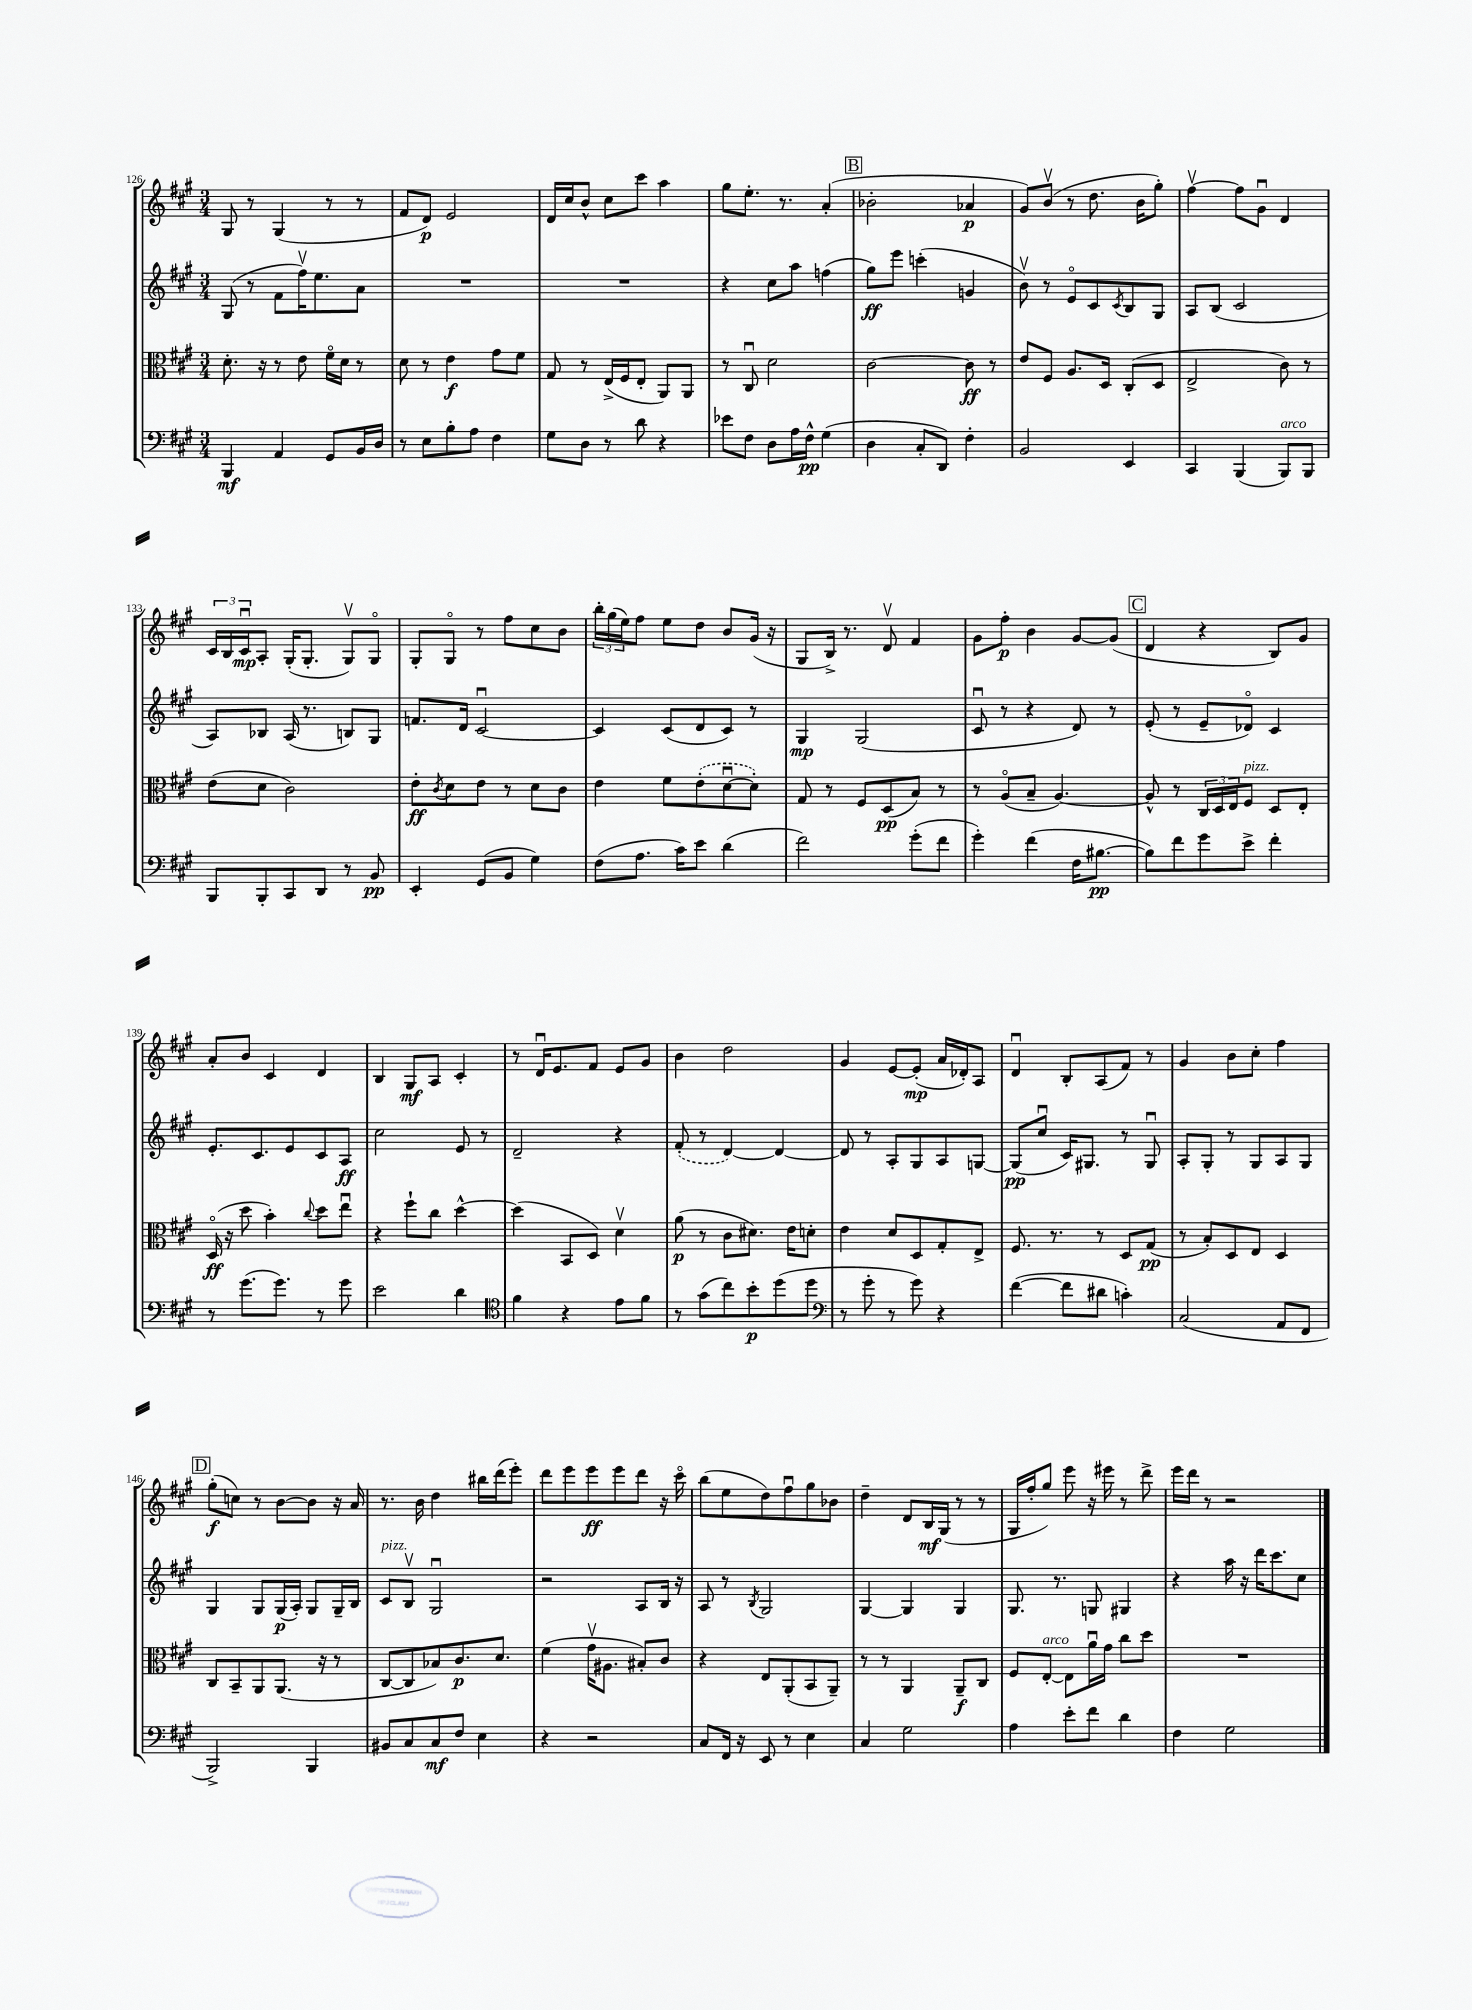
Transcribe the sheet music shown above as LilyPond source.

<<
\new StaffGroup <<
\new Staff = "s0" {
    \clef treble \key a \major \numericTimeSignature \time 3/4
    gis8 r8 gis4( r8 r8 |
    fis'8 d'8\p) e'2 |
    d'16 cis''16 b'8-^ cis''8 cis'''8 a''4 |
    gis''8 e''8.-. r8. a'4-.( |
    \mark \markup { \box "B" } bes'2-. aes'4\p |
    gis'8) b'8\upbow( r8 d''8. b'16 gis''8-.) |
    fis''4~\upbow fis''8 gis'8\downbow d'4 |
    \tuplet 3/2 { cis'16 b16 cis'16\downbow\mp } a8-. gis16-.( gis8.-. gis8\upbow) gis8\flageolet |
    gis8-. gis8\flageolet r8 fis''8 cis''8 b'8 |
    \tuplet 3/2 { b''16-. gis''16( e''16) } fis''8 e''8 d''8 b'8 gis'16( r16 |
    gis8 b16->) r8. d'8\upbow fis'4 |
    gis'8 fis''8-.\p b'4 gis'8~ gis'8( |
    \mark \markup { \box "C" } d'4 r4 b8) gis'8 |
    a'8-. b'8 cis'4 d'4 |
    b4 gis8\mf a8 cis'4-. |
    r8 d'16\downbow e'8. fis'8 e'8 gis'8 |
    b'4 d''2 |
    gis'4 e'8~ e'8-.\mp( a'16 des'16-.) a8 |
    d'4\downbow b8-. a8( fis'8) r8 |
    gis'4 b'8 cis''8-. fis''4 |
    \mark \markup { \box "D" } gis''8-.\f( c''8) r8 b'8~ b'8 r16 a'16 |
    r8. b'16 d''4 bis''16 d'''16( e'''8-.) |
    d'''8 e'''8 e'''8\ff e'''8 d'''8 r16 cis'''16\flageolet |
    b''8( e''8 d''8) fis''8\downbow gis''8 bes'8 |
    d''4-- d'8 b16\mf gis16( r8 r8 |
    gis16 fis''16-. gis''8) e'''8 r16 eis'''16 r8 d'''8-> |
    e'''16 d'''16 r8 r2 \bar "|." |
}
\new Staff = "s1" {
    \clef treble \key a \major \numericTimeSignature \time 3/4
    gis8( r8 fis'8 fis''16\upbow) e''8. a'8 |
    R2. |
    R2. |
    r4 cis''8 a''8 f''4( |
    \mark \markup { \box "B" } gis''8\ff) e'''8 c'''4-.( g'4 |
    b'8\upbow) r8 e'8\flageolet cis'8 \acciaccatura { cis'8 } b8 gis8 |
    a8 b8( cis'2 |
    a8) bes8 a16( r8. b8) gis8 |
    f'8. d'16 cis'2~\downbow |
    cis'4 cis'8( d'8 cis'8) r8 |
    gis4\mp gis2( |
    cis'8\downbow r8 r4 d'8) r8 |
    \mark \markup { \box "C" } e'8-.( r8 e'8-- des'8\flageolet) cis'4 |
    e'8.-. cis'8. e'8 cis'8 a8\ff |
    cis''2 e'8 r8 |
    d'2-- r4 |
    \once \slurDashed fis'8-.( r8 d'4~) d'4~ |
    d'8 r8 a8-. gis8 a8 g8~ |
    g8\pp( cis''8\downbow cis'16) gis8. r8 gis8\downbow |
    a8-. gis8-. r8 gis8 a8 gis8 |
    \mark \markup { \box "D" } gis4 gis8 gis16\p( a16-.) gis8 gis16-- b16 |
    cis'8^\markup { \italic "pizz." } b8\upbow gis2\downbow |
    r2 a8 b16 r16 |
    a8 r8 \acciaccatura { b8 } gis2 |
    gis4~ gis4 gis4 |
    gis8. r8. g8 gis4 |
    r4 a''16 r16 d'''16 cis'''8. cis''8 \bar "|." |
}
\new Staff = "s2" {
    \clef alto \key a \major \numericTimeSignature \time 3/4
    d'8.-. r16 r8 e'8 fis'16\flageolet d'16 r8 |
    d'8 r8 e'4\f gis'8 fis'8 |
    gis8 r8 e16->( fis16 e8-. a,8) a,8 |
    r8 cis8\downbow d'2 |
    \mark \markup { \box "B" } cis'2~ cis'8\ff r8 |
    e'8 fis8 a8. d16 cis8-.( d8 |
    e2-> cis'8) r8 |
    e'8( d'8 cis'2) |
    e'8-.\ff \acciaccatura { cis'8 } d'8 e'8 r8 d'8 cis'8 |
    e'4 fis'8 \once \slurDashed e'8-.( d'8~\downbow d'8-.) |
    gis8 r8 fis8 d8\pp( b8) r8 |
    r8 a8\flageolet( b8-- a4.~) |
    \mark \markup { \box "C" } a8-^ r8 \tuplet 3/2 { cis16 d16 e16 } fis8^\markup { \italic "pizz." } d8 e8-. |
    d16\flageolet\ff( r16 d''8 b'4-.) \appoggiatura { cis''8 } d''8 e''8\downbow |
    r4 fis''8-! cis''8 d''4~-^ |
    d''4( b,8 d8) d'4\upbow |
    a'8\p( r8 cis'8 dis'8.) e'16 d'8-. |
    e'4 d'8 d8 gis8-. e8-> |
    fis8. r8. r8 d8 gis8\pp( |
    r8 b8-.) d8 e8 d4 |
    \mark \markup { \box "D" } cis8 b,8-- a,8 a,8.( r16 r8 |
    cis8~ cis8 bes8) cis'8.\p d'8. |
    fis'4( gis'16\upbow ais8. bis8-.) cis'8 |
    r4 e8 a,8-.( b,8 a,8--) |
    r8 r8 a,4 a,8--\f cis8 |
    fis8 e8~-.^\markup { \italic "arco" } e8 a'16\downbow gis'16 cis''8 d''8 |
    R2. \bar "|." |
}
\new Staff = "s3" {
    \clef bass \key a \major \numericTimeSignature \time 3/4
    b,,4\mf a,4 gis,8 b,16 d16 |
    r8 e8 b8-. a8 fis4 |
    gis8 d8 r8 d'8 r4 |
    ees'8 fis8 d8 a16 fis16-^\pp gis4( |
    \mark \markup { \box "B" } d4 cis8-. d,8) fis4-. |
    b,2 e,4 |
    cis,4 b,,4( b,,8^\markup { \italic "arco" }) b,,8 |
    b,,8 b,,8-. cis,8 d,8 r8 b,8\pp |
    e,4-. gis,8( b,8 gis4) |
    fis8( a8. cis'16) e'8 d'4( |
    fis'2) gis'8-.( fis'8 |
    gis'4-.) fis'4( fis16 bis8.~\pp |
    \mark \markup { \box "C" } bis8) fis'8 gis'8 e'8-> fis'4-. |
    r8 gis'8.( gis'8.) r8 gis'8 |
    e'2 d'4 |
    \clef tenor fis'4 r4 e'8 fis'8 |
    r8 gis'8( cis''8) b'8-.\p d''8( d''8 |
    \clef bass r8 gis'8-. r8 gis'8) r4 |
    fis'4~( fis'8 dis'8 c'4-.) |
    cis2( a,8 fis,8 |
    \mark \markup { \box "D" } b,,2->) b,,4 |
    bis,8 cis8 cis8\mf fis8 e4 |
    r4 r2 |
    cis8 fis,16 r16 e,8 r8 e4 |
    cis4 gis2 |
    a4 e'8-. fis'8 d'4 |
    fis4 gis2 \bar "|." |
}
>>
>>
\layout { \context { \Score currentBarNumber = #126 } }
